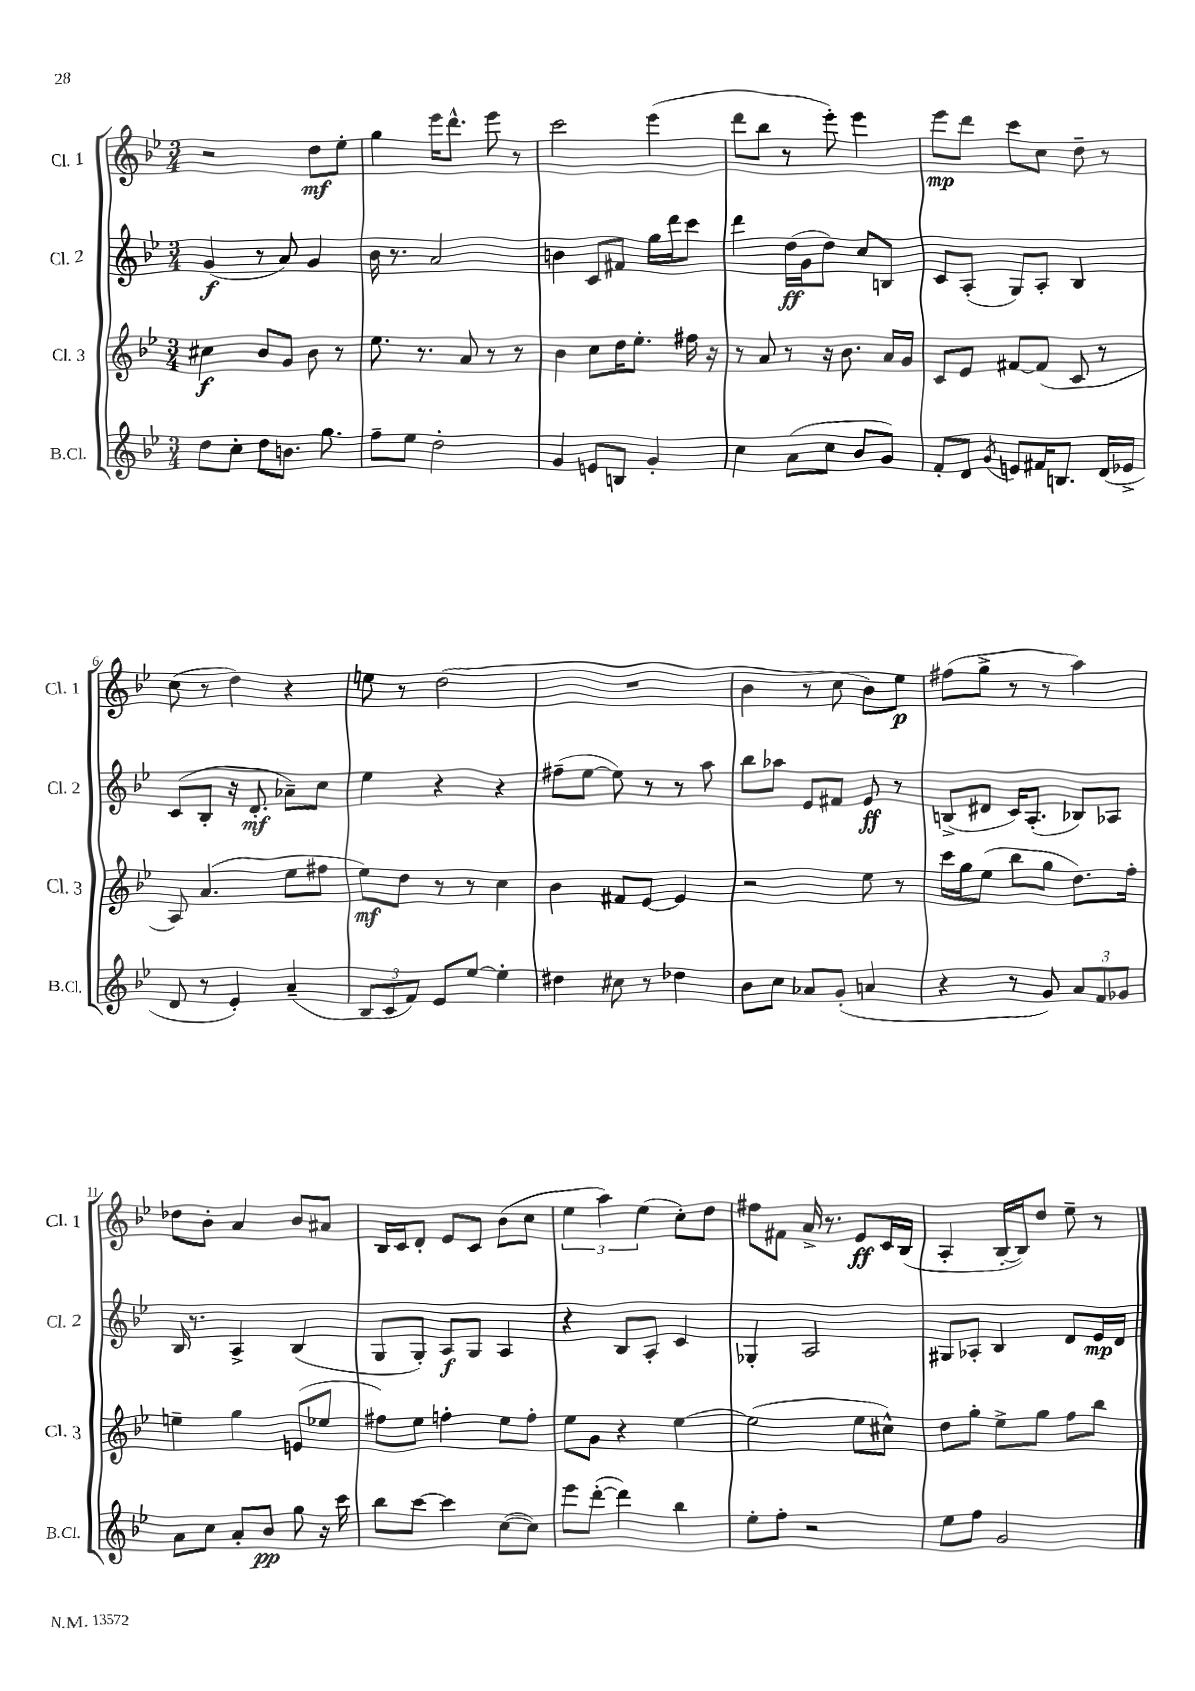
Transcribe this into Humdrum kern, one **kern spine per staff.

**kern	**kern	**kern	**kern
*staff4	*staff3	*staff2	*staff1
*clefG2	*clefG2	*clefG2	*clefG2
*k[b-e-]	*k[b-e-]	*k[b-e-]	*k[b-e-]
*M3/4	*M3/4	*M3/4	*M3/4
8dd\L	4cc#\	(4g/	2r
8cc'\J	.	.	.
8dd\L	8b-/L	8r	.
8.b\J	8g/J	8a/)	.
.	8b-\	4g/	8dd\L
8.gg\	.	.	.
.	8r	.	8ee-'\J
=	=	=	=
8ff~\L	8.ee-\	16b-\	4gg\
.	.	8.r	.
8ee-\J	.	.	.
.	8.r	.	.
2dd'\	.	2a/	16eee-\LK
.	.	.	8.ddd^^\J
.	8a/	.	.
.	8r	.	8eee-\
.	8r	.	8r
=	=	=	=
4g/	4b-\	4b\	2ccc\
8e/L	8cc\L	8c/L	.
8B/J	16dd\K	8f#/J	.
.	8.ee-'\J	.	.
4g'/	.	16gg\LL	(4eee-\
.	.	16ddd\J	.
.	16ff#\	8ccc\J	.
.	16r	.	.
=	=	=	=
4cc\	8r	4ddd\	8ddd\L
.	8a/	.	8bb-\J
(8a\L	8r	(16dd\LL	8r
.	.	16g\J	.
8cc\J	16r	8dd\J)	8eee-'\)
.	8.b-\	.	.
8b-/L	.	8cc/L	4eee-\
8g/J)	16a/LL	8B/J	.
.	16g/JJ	.	.
=	=	=	=
8f'/L	8c/L	8c/L	8eee-\L
8d/J	8e-/J	(8A'/J	8ddd\J
8qg/	.	.	.
8e/L	[8f#/L	8G/L)	8ccc\L
16f#/K	(8f#/]J	8A'/J	8cc\J
8.B/J	.	.	.
.	8c/	4B-/	8dd~\
(16d/LL	8r	.	8r
16e-^/JJ	.	.	.
=	=	=	=
8d/	8A/)	(8c/L	(8cc\
8r	(4.a/	8B-'/J	8r
4e-'/)	.	16r	4dd\)
.	.	8.d'/	.
(4a~/	8ee-\L	8a-~\L)	4r
.	8ff#\J	8cc\J	.
=	=	=	=
12B-/L	8ee-\L)	4ee-\	8ee\
12c/	.	.	.
.	8dd\J	.	8r
12f/J)	.	.	.
8e-/L	8r	4r	(2dd\
[8ee-/J	8r	.	.
4ee-'\]	4cc\	4r	.
=	=	=	=
4dd#\	4b-\	(8ff#~\L	2.r
.	.	[8ee-\J	.
8cc#\	8f#/L	8ee-\])	.
8r	[8e-/J	8r	.
4dd-\	4e-/]	8r	.
.	.	8aa\	.
=	=	=	=
8b-\L	2r	8bb-\L	4b-\
8cc\J	.	8aa-\J	.
8a-/L	.	8e-/L	8r
(8g'/J	.	8f#/J	8cc\
4a/	8ee-\	8e-/	8b-\L)
.	8r	8r	8ee-\J
=	=	=	=
4r	16ccc\LL	(8B^/L	(8ff#\L
.	16gg\J	.	.
.	(8ee-\J	8d#/J	8gg^\J
8r	8bb-\L	16c/LK)	8r
.	.	(8.A'/J	.
8g/)	8gg\J	.	8r
12a/L	8.dd\L)	8B-/L)	4aa\)
12f/	.	.	.
.	.	8A-/J	.
12g-/J	.	.	.
.	16ff'\Jk	.	.
=	=	=	=
8a\L	4ee~\	16B-/	8dd-\L
.	.	8.r	.
8cc\J	.	.	8b-'\J
8a'/L	4gg\	4A^/	4a/
8b-/J	.	.	.
8gg\	(8e/L	(4B-/	8b-/L
16r	8ee-/J	.	8a#/J
16ccc\	.	.	.
=	=	=	=
8bb-\L	8ff#\L)	8G/L	16B-/LL
.	.	.	16c/J
[8ccc\J	8ee-\J	8G'/J)	8d'/J
4ccc\]	4ff'\	8A/L	8e-/L
.	.	8G/J	8c/J
([8cc\L	8ee-\L	4A/	(8b-\L
8cc\]J)	8ff'\J	.	8cc\J
=	=	=	=
8eee-\L	8ee-\L	4r	6ee-\
([8ddd'\J	8g\J	.	.
.	.	.	6aa\)
4ddd\])	4r	8B-/L	.
.	.	.	(6ee-\
.	.	8A'/J	.
4bb-\	[4ee-\	4c/	8cc'\L)
.	.	.	8dd\J
=	=	=	=
8ee-'\L	(2ee-\]	4G-'/	8ff#\L
8ff'\J	.	.	8f#\J
2r	.	2A/	16a^/
.	.	.	8.r
.	8ee-\L	.	8e-/L
.	8cc#^^\J)	.	16c/L
.	.	.	(16B-/JJ
=	=	=	=
8ee-\L	8dd\L	8G#/L	4A'/
8ff\J	8gg'\J	8A-'/J	.
2g/	8ee-^\L	4B-/	[16B-'/LL
.	.	.	16B-/]J)
.	8gg\J	.	8dd/J
.	8ff\L	8d/L	8ee-~\
.	8bb-\J	16e-/L	8r
.	.	16d/JJ	.
==	==	==	==
*-	*-	*-	*-
